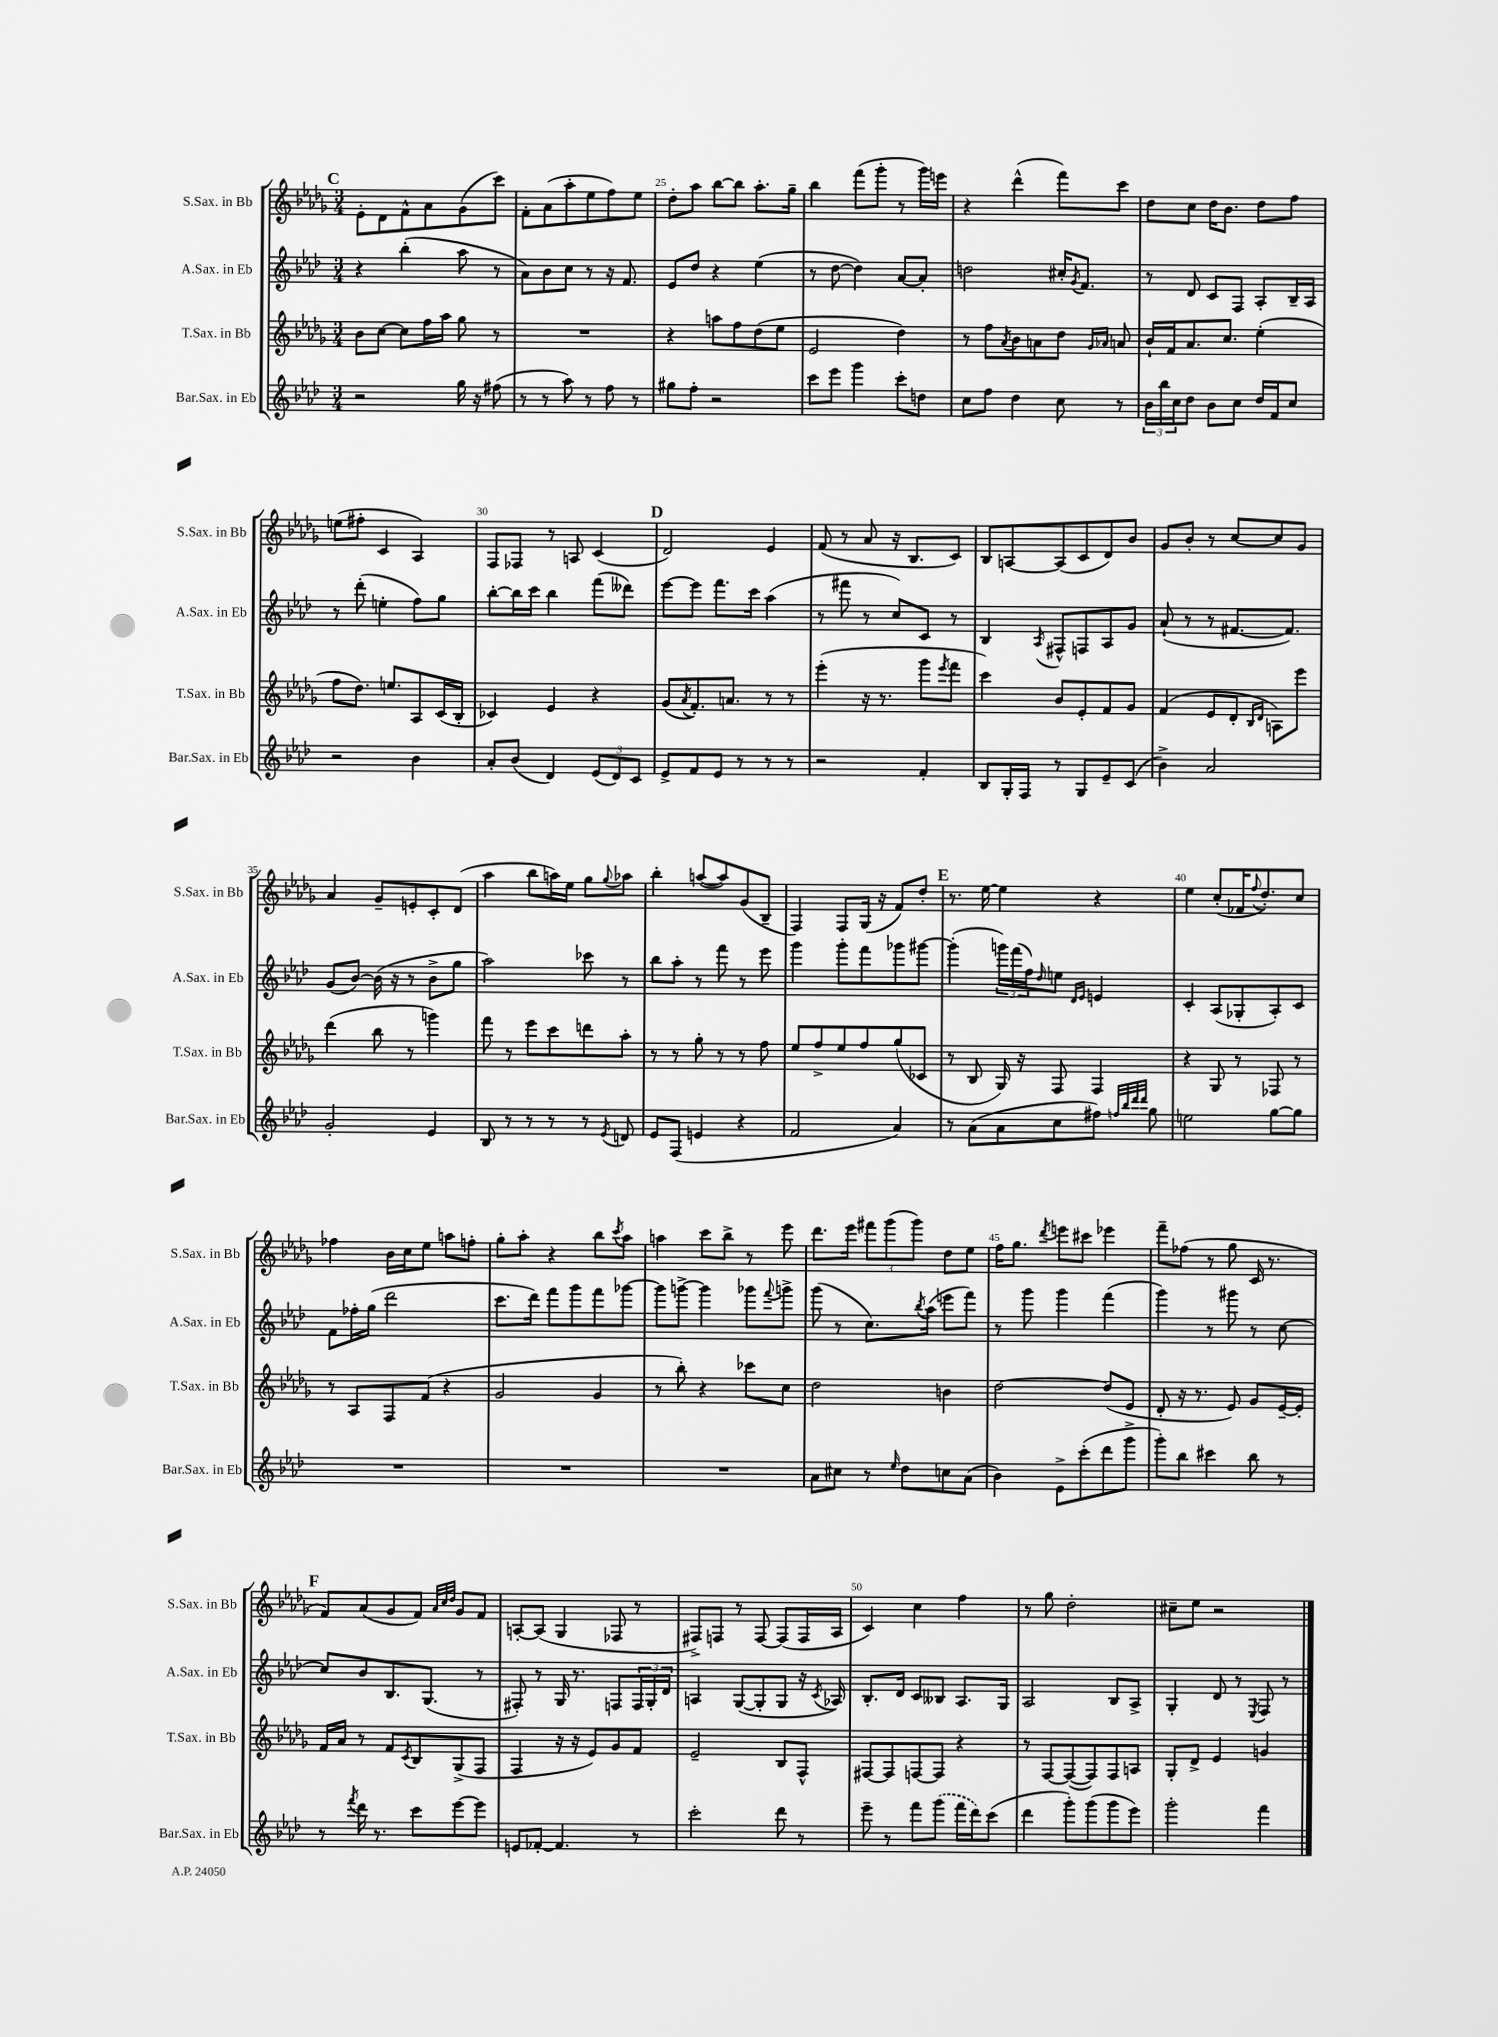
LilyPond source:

<<
\new StaffGroup <<
\new Staff = "s0" \with { instrumentName = "S.Sax. in Bb" shortInstrumentName = "S.Sax. in Bb" } {
    \clef treble \key des \major \numericTimeSignature \time 3/4
    \mark \markup { \bold "C" } ees'8-. des'8 f'8-^ aes'8 ges'8( c'''8) |
    f'8-. aes'8( aes''8-. ees''8 f''8) ees''8 |
    des''8-. aes''8 bes''8~ bes''8 aes''8.-. ges''16-- |
    bes''4 f'''8( ges'''8-. r8 ges'''16) e'''16 |
    r4 des'''4-^( f'''8) c'''8 |
    des''8 c''8 des''16 bes'8. des''8 f''8 |
    e''8( fis''8-. c'4 aes4) |
    f8 fes8 r8 a8 c'4( |
    \mark \markup { \bold "D" } des'2) ees'4 |
    f'8( r8 aes'8 r16 bes8. c'8) |
    bes8 a8~ a8( c'8 des'8) bes'8 |
    ges'8 bes'8-. r8 c''8~ c''8 ges'8 |
    aes'4 ges'8-- e'8-. c'8-. des'8( |
    aes''4 bes''8 a''16) ees''16 ges''8 \appoggiatura { ges''8 } aes''8 |
    bes''4-. a''8~( a''8) ges'8( bes8-- |
    f4) f8 ges16( r16 f'8) des''8-. |
    \mark \markup { \bold "E" } r8. ees''16~ ees''4 r4 |
    ees''4 c''8-.( fes'16 \appoggiatura { f''8 } des''8.-.) c''8 |
    fes''4 bes'16 c''16 ees''8 a''8 f''8-. |
    ges''8-. aes''8-. r4 bes''8 \acciaccatura { c'''8 } aes''8 |
    a''4 c'''8 bes''8-> r8 ees'''8 |
    des'''8. ees'''16 \tuplet 3/2 { fis'''8 ges'''8( ges'''8) } des''8 ees''8 |
    f''16 ges''8. \acciaccatura { des'''8 } e'''8 cis'''8 ees'''4 |
    f'''8-- fes''8( r8 ges''8 c'16 r8. |
    \mark \markup { \bold "F" } f'8) aes'8( ges'8 f'8) \grace { aes'32 c''32 des''32 } ges'8 f'8 |
    a8~-. a8( ges4 fes8 r8 |
    fis8->) f8 r8 f8~ f8( f16 aes16 |
    c'4) c''4 f''4 |
    r8 ges''8 des''2-. |
    cis''8-- ees''8 r2 \bar "|." |
}
\new Staff = "s1" \with { instrumentName = "A.Sax. in Eb" shortInstrumentName = "A.Sax. in Eb" } {
    \clef treble \key aes \major \numericTimeSignature \time 3/4
    \mark \markup { \bold "C" } r4 bes''4-.( aes''8 r8 |
    aes'8) bes'8 c''8 r8 r16 f'8. |
    ees'8 des''8 r4 ees''4( |
    r8 des''8~ des''4) aes'8~ aes'8-. |
    d''2 cis''16-. \acciaccatura { g'8 } f'8. |
    r8 des'8 c'8 f8 aes8-. bes16-- aes16 |
    r8 des'''8-.( e''4-. f''8) g''8 |
    bes''8~-. bes''16 c'''16 bes''4 f'''8( deses'''8) |
    \mark \markup { \bold "D" } ees'''8~ ees'''8 f'''8. c'''16 aes''4( |
    r8 fis'''8 r8 c''8) c'8 r8 |
    bes4 \acciaccatura { aes8 } fis8-^ f8 aes8 g'8 |
    aes'8-!( r8 r8 fis'8.~ fis'8.) |
    g'8( bes'8~) bes'16( r16 r8 bes'8-> g''8 |
    aes''2) ces'''8 r8 |
    bes''8 aes''8-. r8 f'''8 r8 ees'''8 |
    g'''4 g'''8-. f'''8 ges'''8 gis'''8~ |
    \mark \markup { \bold "E" } gis'''4-.( \tuplet 3/2 { g'''16) f'''16( f''16) } \grace { des''16 } e''8 \grace { des'16 ees'16 } e'4 |
    c'4-. aes8( ges8-. aes8-.) c'8 |
    f'8 fes''16-. g''16( des'''2 |
    c'''8. des'''16) f'''8 g'''8 f'''8 ges'''8~ |
    ges'''8 g'''8~-> g'''4 ges'''8 \appoggiatura { f'''8 } g'''8-> |
    g'''8( r8 c''8.) \acciaccatura { bes''8 } aes''16( e'''8 f'''8) |
    r8 g'''8 g'''4 f'''4( |
    g'''4) r8 gis'''8 r8 c''8~ |
    \mark \markup { \bold "F" } c''8 bes'8 bes8. g8.( r8 |
    fis8-.) r8 g16 r8. f8 \tuplet 3/2 { f16 g16-. des'16 } |
    a4 g8~( g8-. g8 r16 \acciaccatura { c'8 } aes16) |
    bes8.-. des'16 c'8 beses8 aes8. g16 |
    aes2 bes8 aes8-> |
    g4-. des'8 r8 \acciaccatura { ees8 } f8 r8 \bar "|." |
}
\new Staff = "s2" \with { instrumentName = "T.Sax. in Bb" shortInstrumentName = "T.Sax. in Bb" } {
    \clef treble \key des \major \numericTimeSignature \time 3/4
    \mark \markup { \bold "C" } bes'8 c''8~ c''8 f''16 aes''16 ges''8 r8 |
    R2. |
    r4 a''8 f''8 des''8( ees''8 |
    ees'2 des''4) |
    r8 f''8 \acciaccatura { aes'8 } bes'8 a'8 des''8 \grace { ges'16 aes'16 } a'8 |
    bes'16-! f'16 aes'8. c''8. ees''4-.( |
    f''8 des''8.) e''8. aes8 c'16( bes16-. |
    ces'4) ees'4 r4 |
    \mark \markup { \bold "D" } ges'8( \acciaccatura { aes'8 } f'8.-.) a'8. r8 r8 |
    ees'''4-.( r16 r8. ges'''8 \acciaccatura { ees'''8 } f'''8 |
    c'''4) bes'8 ees'8-. f'8 ges'8 |
    f'4( ees'8 des'8-. \grace { bes16 des'16 } a8) ees'''8 |
    des'''4( bes''8 r8 g'''4) |
    f'''8 r8 ees'''8 c'''8 d'''8 aes''8-. |
    r8 r8 ges''8-. r8 r8 f''8 |
    ees''8 f''8-> ees''8 f''8 ges''8( ces'8 |
    \mark \markup { \bold "E" } r8 bes8 ges16) r16 f8 f4 |
    r4 ges8 r8 fes8 r8 |
    r8 aes8 f8 f'8( r4 |
    ges'2 ges'4 |
    r8 bes''8-.) r4 ces'''8 c''8 |
    des''2 b'4 |
    des''2~ des''8( ees'8 |
    des'8-. r16 r8. ees'8) ges'8 ees'16~-- ees'16-. |
    \mark \markup { \bold "F" } f'16 aes'16 r8 f'8 \acciaccatura { c'8 } bes8 ges8->( f8 |
    f4 r16 r16 ees'8) ges'8 f'8 |
    ees'2-- bes8 f8-^ |
    fis8~ fis8 f8~ f8 r4 |
    r8 f8~ f8~( f8) f8 a8 |
    ges8-. des'8-> ees'4 g'4 \bar "|." |
}
\new Staff = "s3" \with { instrumentName = "Bar.Sax. in Eb" shortInstrumentName = "Bar.Sax. in Eb" } {
    \clef treble \key aes \major \numericTimeSignature \time 3/4
    \mark \markup { \bold "C" } r2 g''16 r16 fis''8( |
    r8 r8 aes''8) r8 f''8 r8 |
    gis''8 f''8-. r2 |
    c'''8 ees'''8 g'''4 c'''8-. d''8 |
    c''8 f''8 des''4 c''8 r8 |
    \tuplet 3/2 { bes'16 bes''16 c''16 } des''8 bes'8 c''8 des''16 f'16 c''8 |
    r2 bes'4 |
    aes'8-. bes'8( des'4) \tuplet 3/2 { ees'8( des'8) c'8 } |
    \mark \markup { \bold "D" } ees'8-> f'8 ees'8 r8 r8 r8 |
    r2 f'4-. |
    bes8 g16-. f16 r8 g8 ees'8-- c'8( |
    bes'4->) aes'2 |
    g'2-. ees'4 |
    bes8 r8 r8 r8 r8 \acciaccatura { ees'8 } d'8 |
    ees'8 f8( e'4 r4 |
    f'2 aes'4) |
    \mark \markup { \bold "E" } r8 aes'8( aes'8 c''8 fis''8) \grace { f''32 bes''32 des'''32 des'''32 } g''8 |
    e''2 g''8~ g''8 |
    R2. |
    R2. |
    R2. |
    aes'8 cis''8 r8 \grace { ees''16 } des''8 c''8 aes'8( |
    bes'4) ees'8-> c'''8-.( des'''8 g'''8-> |
    g'''8-.) bes''8 cis'''4 bes''8 r8 |
    \mark \markup { \bold "F" } r8 \acciaccatura { f'''8 } des'''16 r8. c'''8 ees'''8~ ees'''8 |
    e'8 fes'8~-. fes'4. r8 |
    c'''2-. des'''8 r8 |
    ees'''8-- r8 f'''8 \once \slurDashed g'''8( f'''16 des'''16) c'''8( |
    des'''4 g'''8-.) g'''8( g'''8 ees'''8) |
    g'''2-. f'''4 \bar "|." |
}
>>
>>
\layout { \context { \Score currentBarNumber = #23 \override BarNumber.break-visibility = ##(#f #t #t) barNumberVisibility = #(every-nth-bar-number-visible 5) } }
